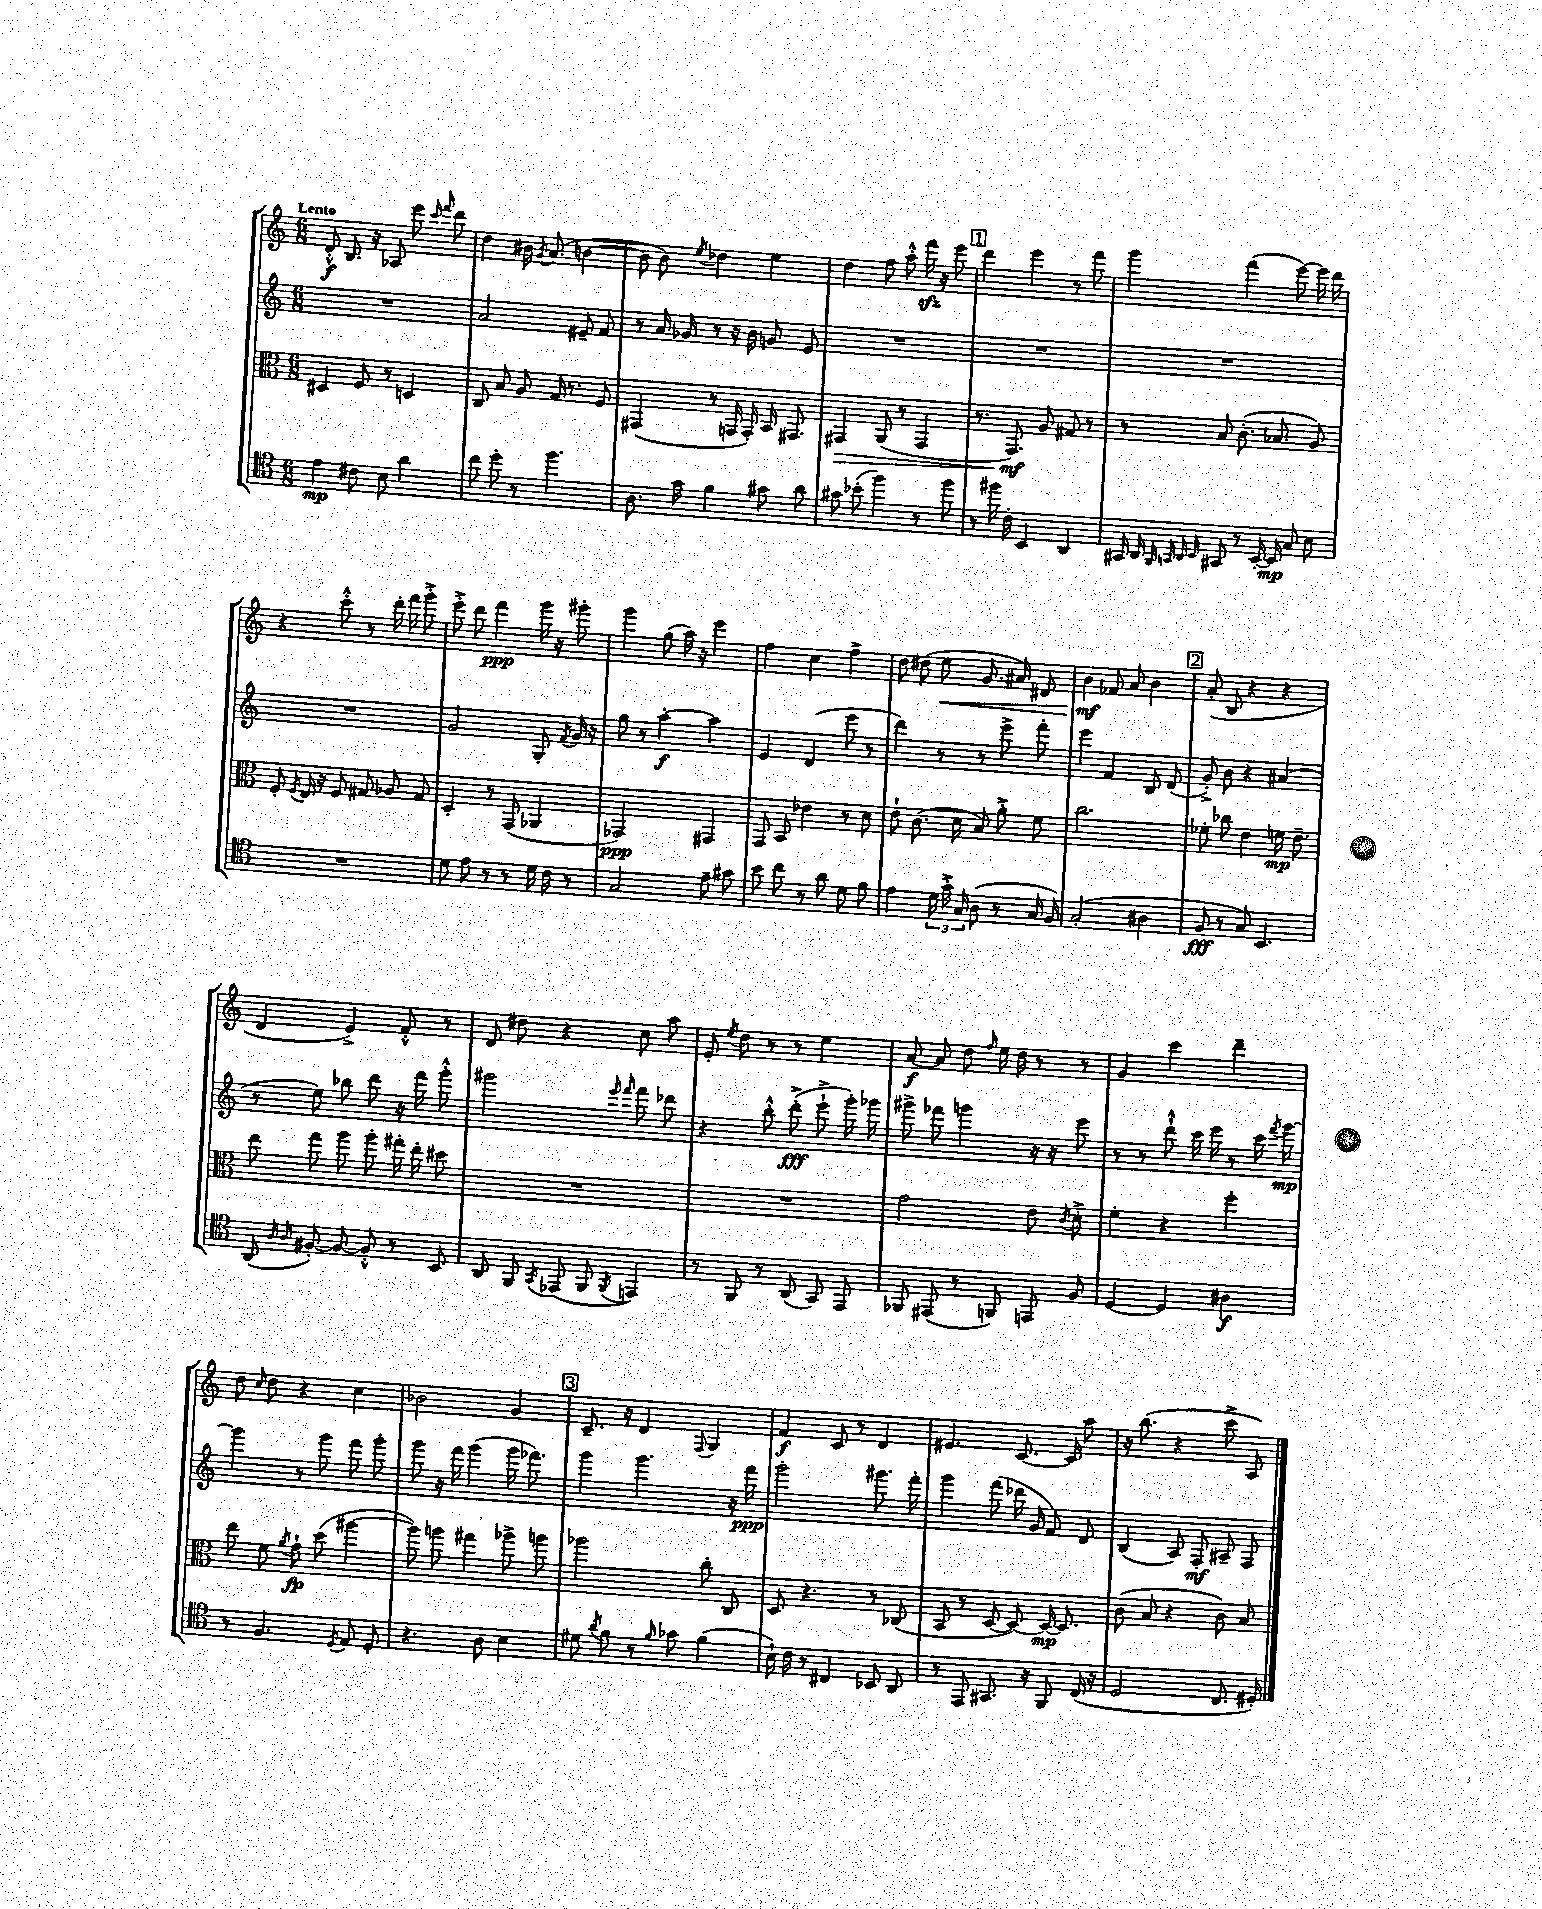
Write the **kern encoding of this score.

**kern	**kern	**kern	**kern
*staff4	*staff3	*staff2	*staff1
*clefC4	*clefC3	*clefG2	*clefG2
*k[]	*k[]	*k[]	*k[]
*M6/8	*M6/8	*M6/8	*M6/8
4e	4D#	2.r	8d'^^
.	.	.	8.B
8c#	8F	.	.
.	.	.	16r
8B	8r	.	8A-
4a	4D	.	8eee
.	.	.	16qqccc
.	.	.	16qqfff
.	.	.	8ddd
=	=	=	=
8cc	8C	2a	4dd
8dd'	8B	.	.
8r	8A	.	16b#
.	.	.	8qg
.	.	.	(8.a
4.ff	16G	.	.
.	8.r	.	.
.	.	8e#~	[4b
.	8F	8f	.
=	=	=	=
8.A	(4GG#	8r	8b]
.	.	16a	8b)
16g	.	16g-	.
.	.	.	8qee
4f	8r	8r	4dd-
.	16GG	16r	.
.	16GG')	16b	.
8g#	16BB	8g	4ee
.	8.GG#	.	.
8a	.	8e	.
=	=	=	=
8g#	4GG#	2.r	4dd
(8b-'	.	.	.
4ff)	(8AA	.	8ff
.	8r	.	8aa'^^
8r	4GG#	.	16fff
.	.	.	16r
8ff	.	.	8eee
=	=	=	=
8r	8.r	2.r	4ddd
16ff#	.	.	.
16c'	8.GG)	.	.
4BB	.	.	4eee
.	8A	.	.
4AA	8G#	.	8r
.	8r	.	8fff
=	=	=	=
16GG#	8r	2.r	4ggg
16AA	.	.	.
32qqFF	.	.	.
32qqGG	.	.	.
32qqAA	.	.	.
32qqBB	.	.	.
8GG#	8B	.	.
8r	(8.c'	.	(4fff
[16BB'	.	.	.
16BB]	8.B-	.	.
8G	.	.	[8eee)
8B	8A)	.	16eee]
.	.	.	16ddd
=	=	=	=
2.r	8F'	2.r	4r
.	8qF	.	.
.	16E	.	.
.	16r	.	.
.	8F	.	8ccc'^^
.	8G#	.	8r
.	8A-	.	16ddd'
.	.	.	16fff
.	8G#	.	8ggg'^
=	=	=	=
8d	4D'	2g	8eee'^
8e	.	.	8ddd
8r	8r	.	4fff
8r	(8GG	.	.
16d	4AA-	8G'	16ggg
16c	.	.	16r
.	.	8qf	.
8r	.	16g	8ggg#'
.	.	16r	.
=	=	=	=
2G	2GG-)	8gg	4ggg
.	.	8r	.
.	.	[4aa'	(8gg
.	.	.	16aa)
.	.	.	16r
8e~	4GG#	4aa]	4eee
8g#	.	.	.
=	=	=	=
8b	8GG	4e	4ff
8cc	8BB	.	.
8r	4e-	(4d	4cc
8a	.	.	.
8d	8r	8eee	4ff^
8f	8d	8r	.
=	=	=	=
4e	8e`	4ddd)	8dd
.	(8.c	.	(8dd#
24d	.	8r	8ee
24g'^	.	.	.
.	16d	.	.
24G	.	.	.
(8A	8B)	8r	8.g
8r	8a'^	8eee^	.
.	.	.	16a#)
16G	8f	8fff'	8d#
16F)	.	.	.
=	=	=	=
(2G'	2.cc	4eee	4b
.	.	4f	8f-
.	.	.	8a
4A#	.	8B	4b
.	.	(8d	.
=	=	=	=
8F	8f-'	8g'^)	(8a'
8r	8cc-	8b	8B
8G)	4e	4r	4r
4.BB	.	.	.
.	16f	(4a#	4r
.	8.e~	.	.
=	=	=	=
(8AA	8ee	8r	4d
16qqA	.	.	.
16qqA	.	.	.
[8F#')	8gg	8ee)	.
8F#_	8aa	8bb-	4e^)
8F#'^^]	8aa'	8ddd	.
8r	16gg#'	16r	8f'^^
.	16ee'	16fff	.
8BB	8dd#	8ggg'^^	8r
=	=	=	=
8AA	2.r	2ggg#	8d
8FF	.	.	8dd#
8qGG	.	.	.
(8EE-	.	.	4r
8FF	.	.	.
.	.	16qqeee	.
8qFF	.	16qqfff	.
4EE)	.	8fff	8cc
.	.	8ddd-	8aa
=	=	=	=
8r	2.r	4r	8e'
.	.	.	8qee
8FF	.	.	8dd
8r	.	8bb'^^	8r
(8AA	.	(8ddd'^	8r
8GG)	.	8eee`^	4ee
8EE	.	16ggg')	.
.	.	16ggg-	.
=	=	=	=
8FF-	2g	8ggg#^	[8a
(8EE#	.	8fff-	8a]
8r	.	4ggg	8dd
.	.	.	16qqff
8FF)	.	.	16ee
.	.	.	16dd
8EE	8e	16r	8r
.	.	16r	.
.	8qc	.	.
8F	8d'^	8eee	8r
=	=	=	=
[4D	4f'	8r	4g
.	.	8r	.
4D]	4r	8ddd`^^	4ccc
.	.	16ccc	.
.	.	16eee	.
4A#	4ff'	8r	4ddd~
.	.	16ccc	.
.	.	8qfff	.
.	.	[16ggg	.
=	=	=	=
8r	8ee	4ggg]	8dd
.	.	.	16qqcc
4.F	8f	.	8dd
.	8qa	.	.
.	8g`	8r	4r
.	(8dd	8ggg	.
8qD	.	.	.
8E	[4aa#	8fff	4cc
8D'	.	8ggg'	.
=	=	=	=
4.r	8aa#])	8ggg	2b-
.	8aa	16r	.
.	.	16fff	.
.	4gg#	(4ggg	.
8A	.	.	.
4B	8aa-^	16ggg	4g
.	.	8.fff-)	.
.	8aa	.	.
=	=	=	=
8d#	2aa-	4ggg	8.c~
8qa	.	.	.
8f	.	.	.
.	.	.	16r
8r	.	4.ggg	4d
16qqf	.	.	.
8g-	.	.	.
.	.	.	8qqF
(4f	8cc'	.	4G
.	8C	16r	.
.	.	16fff	.
=	=	=	=
16B`)	8D	2ggg'	4f
16c	.	.	.
8r	4.r	.	.
4C#	.	.	8c
.	.	.	8r
8BB-	8r	8.ggg#	4d
8AA	(8C-	.	.
.	.	16fff'	.
=	=	=	=
8r	8BB	4ggg	4.e#
8EE	8r	.	.
8.GG#	[8D	(8fff	.
.	8D_)	16ddd-	[8.c
16r	.	16g	.
8FF	16D_	8f)	.
.	8.D]	.	16c]
(16C	.	8d	8aa
16r	.	.	.
=	=	=	=
2D	(8c	(4B	16r
.	.	.	(8.bb
.	8B	.	.
.	4r	8A)	4r
.	.	8F'	.
8.C	8c)	8A#~	8ccc^
.	8B	8F	8A)
16D#')	.	.	.
==	==	==	==
*-	*-	*-	*-
